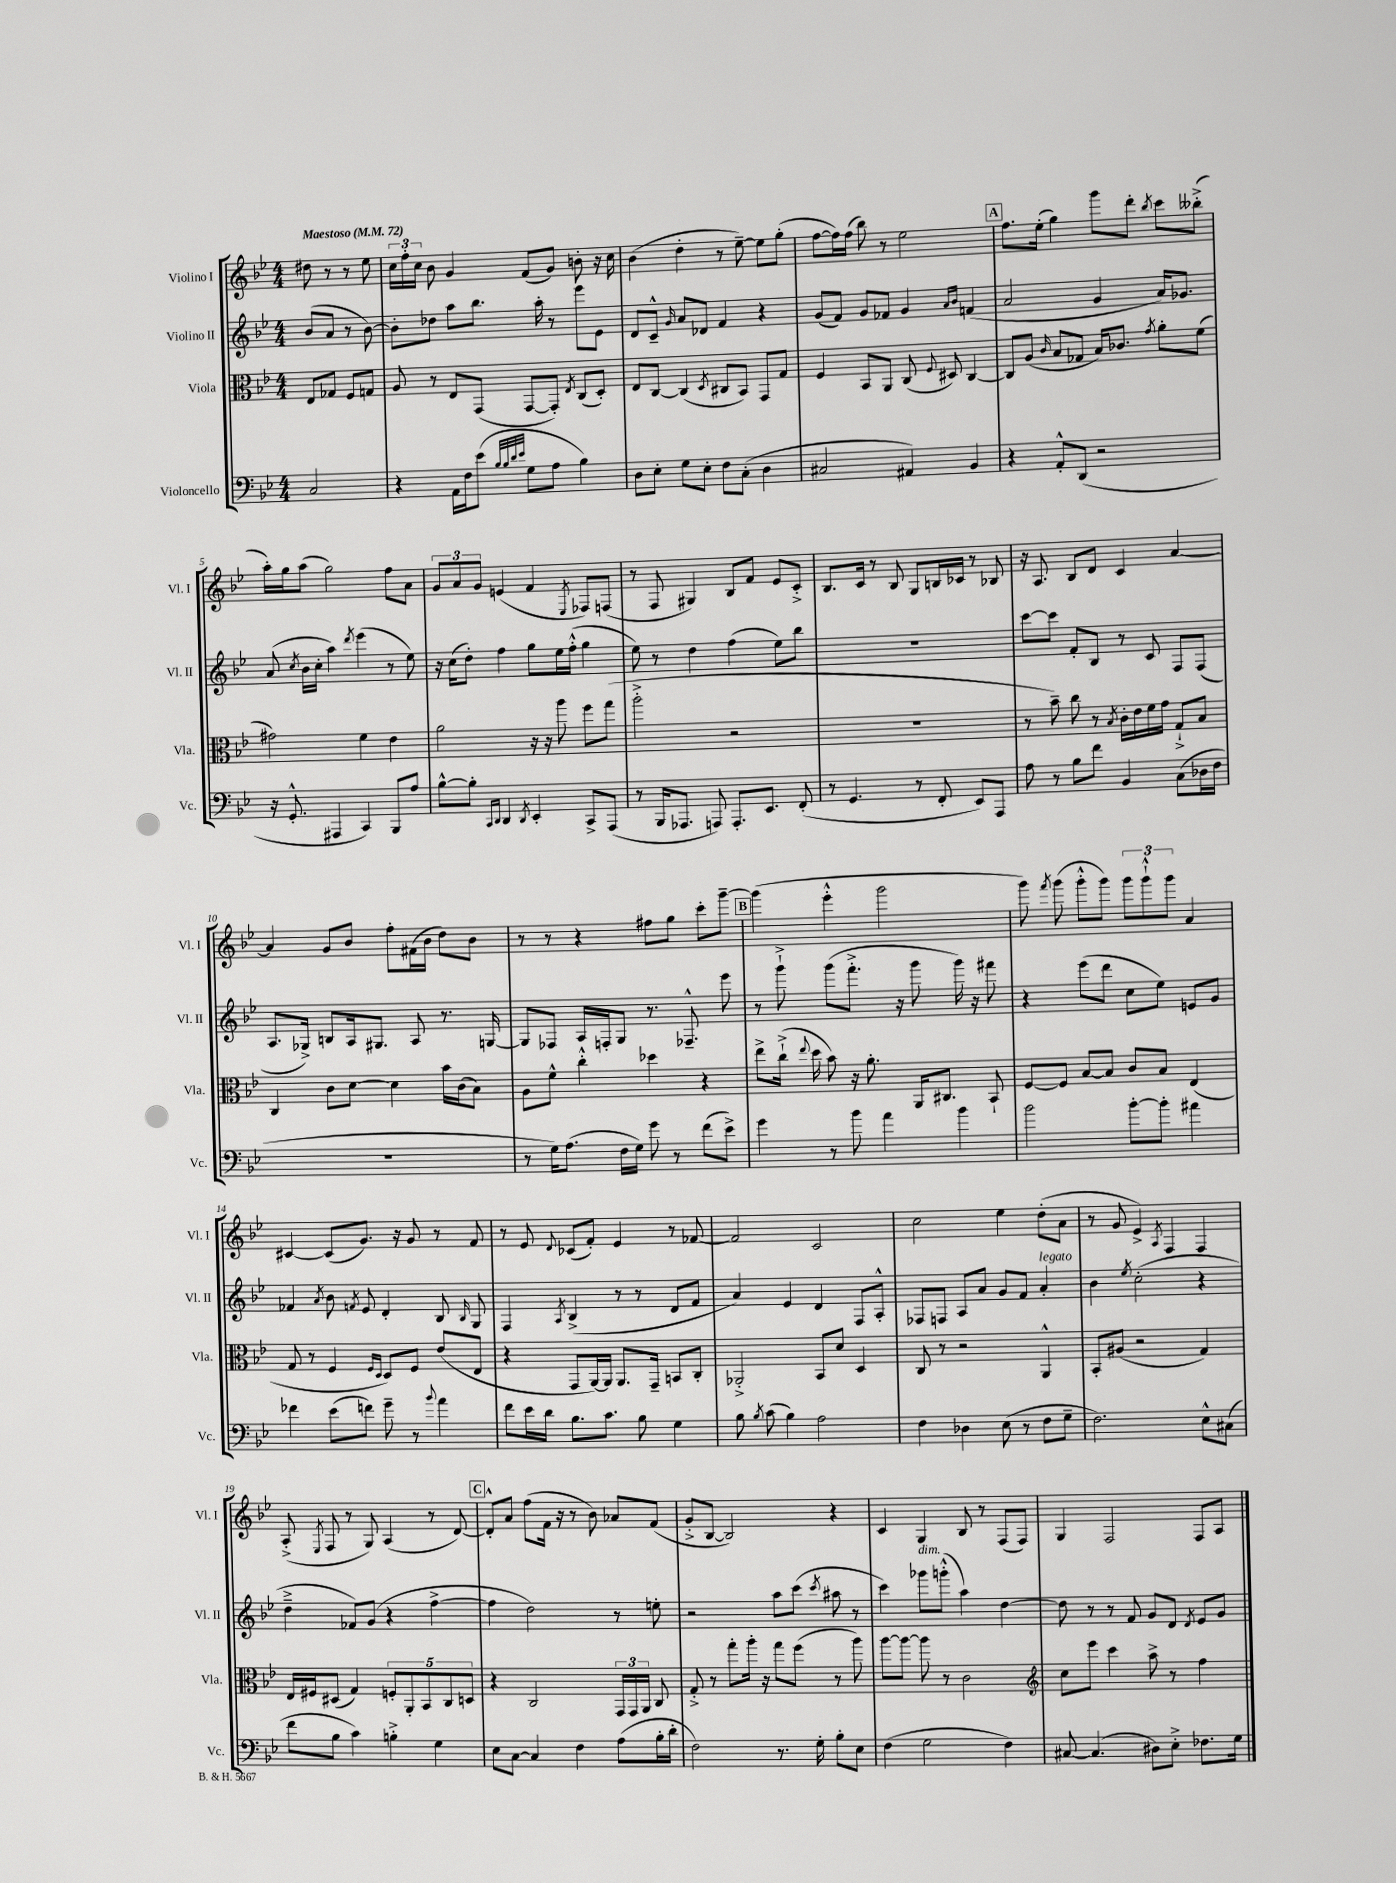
<<
\new StaffGroup <<
\new Staff = "s0" \with { instrumentName = "Violino I" shortInstrumentName = "Vl. I" } {
    \clef treble \key bes \major \numericTimeSignature \time 4/4 \partial 2 \tempo "Maestoso" 4 = 72
    \autoBeamOff dis''8 r8 r8 ees''8 |
    \tuplet 3/2 { c''16[ f''16-. c''16] } bes'8 g'4 f'8[( g'8]) b'8-. r16 c''16 |
    bes'4( d''4-. r8 ees''8~--) ees''8[ g''8]-.( |
    f''8[~ f''16) f''16]( bes''8) r8 ees''2 |
    \mark \markup { \box "A" } f''8.[ ees''16]-.( g''4) g'''8[ d'''8]-. \acciaccatura { bes''8 } c'''8[ beses''8]-.->( |
    a''16[-.) g''16 a''8]( g''2) f''8[ a'8] |
    \tuplet 3/2 { g'8[ a'8 g'8] } e'4( f'4 \acciaccatura { ees8 } fes8[) f8]( |
    r8 f8 gis4) bes8[ f'8] ees'8[ c'8]-.-> |
    bes8.[ c'16] r8 bes8 g8[ b16 ces'16] r8 bes8 |
    r16 a8. bes8[ d'8] c'4 a'4~ |
    a'4 g'8[ bes'8] f''8[-. fis'16( bes'16] d''8[) bes'8] |
    r8 r8 r4 fis''8[ g''8] c'''8[-. g'''8]~-- |
    \mark \markup { \box "B" } g'''4( ees'''4-.-^ g'''2 |
    g'''8) \acciaccatura { f'''8 } g'''8( g'''8[-.-^ g'''8]) \tuplet 3/2 { g'''8[ g'''8-!-^ g'''8] } a'4 |
    cis'4~ cis'8[( g'8.]) r16 g'8 r8 f'8 |
    r8 ees'8 \appoggiatura { d'8 } ces'8[( f'8]-.) ees'4 r8 fes'8~ |
    fes'2 c'2 |
    c''2 ees''4 d''8[-.( a'8] |
    r8 g'8 ees'4->) \acciaccatura { a8 } f4 f4 |
    a8-.->( \acciaccatura { ees8 } f8 r8 g8) a4( r8 d'8~) |
    \mark \markup { \box "C" } d'8[-.-^ a'8] f''8[( f'16] r16 r8 bes'8) aes'8[ f'8]( |
    g'8[-.-> bes8]~ bes2) r4 |
    c'4 g4 bes8 r8 f8[( f8]) |
    g4 f2 f8[ a8] \bar "|." |
}
\new Staff = "s1" \with { instrumentName = "Violino II" shortInstrumentName = "Vl. II" } {
    \clef treble \key bes \major \numericTimeSignature \time 4/4 \partial 2
    \autoBeamOff bes'8[( a'8] r8 bes'8~) |
    bes'8[-. des''8] a''8[ bes''8.] a''16-. r8 ees'''8[ ees'8] |
    d'8[ c'8]---^ \grace { g'16 } a'8[ des'8] f'4 r4 |
    g'8[( f'8]) g'8[ fes'8] g'4 \grace { a'16[ bes'16] } f'4( |
    \mark \markup { \box "A" } a'2 g'4 a'16[) ges'8.] |
    a'8( \acciaccatura { c''8 } bes'16[ c''16]-. a''4) \acciaccatura { d'''8 } ees'''4( r8 ees''8) |
    r16 c''16[( d''8]-.) f''4 g''8[ ees''16 f''16]-.-^( g''4 |
    ees''8) r8 d''4 f''4( ees''8[) bes''8] |
    R1 |
    c'''8[~ c'''8] f'8[-. bes8] r8 c'8 f8[ f8]( |
    a8.[ ges16]->) b8[ a16 gis8.] a8 r8. g16~ |
    g8[ fes8] a16[ f16-. g8] r8. fes8.---^ ees'''8 |
    \mark \markup { \box "B" } r8 g'''8-!-> g'''8[( f'''8.]-.-> r16 g'''8 g'''16) r16 fis'''8 |
    r4 ees'''8[( d'''8] c''8[ ees''8]) e'8[ g'8] |
    fes'4 \acciaccatura { a'8 } bes'8 \acciaccatura { f'8 } ees'8 d'4-. bes8 \grace { bes16 } g8 |
    f4 \acciaccatura { a8 } bes4->( r8 r8 d'8[ f'8] |
    a'4) ees'4 d'4 f8[ a8]-.-^ |
    fes8[ f8] a8[ a'8] g'8[ f'8] a'4-.^\markup { \italic "legato" } |
    bes'4 \acciaccatura { ees''8 } c''2-.( r4 |
    d''4---> fes'8[) g'8]( r4 f''4~-> |
    \mark \markup { \box "C" } f''4 d''2) r8 e''8-. |
    r2 a''8[ c'''8]( \acciaccatura { c'''8 } ais''8 r8 |
    c'''4) ges'''8[^\markup { \italic "dim." } g'''8]-.-^( a''4) d''4~ |
    d''8 r8 r8 f'8 g'8[ d'8] \acciaccatura { d'8 } ees'8[ g'8] \bar "|." |
}
\new Staff = "s2" \with { instrumentName = "Viola" shortInstrumentName = "Vla." } {
    \clef alto \key bes \major \numericTimeSignature \time 4/4 \partial 2
    \autoBeamOff ees8[ ges8] f8[ g8] |
    a8 r8 ees8[ g,8]( g,8[~ g,8]-.) \acciaccatura { ees8 } c8[( d8]-.) |
    ees8[ c8]~ c4( \acciaccatura { d8 } cis8[ bes,8]) g,8[ g8] |
    f4 bes,8[ a,8] c8( \appoggiatura { f8 } dis8) c4~ |
    \mark \markup { \box "A" } c8[ a8]( \grace { c'16 } bes8[ ges8] bes16[) ces'8.] \acciaccatura { g'8 } a'8[-. f'8]( |
    gis'2) f'4 ees'4 |
    a'2 r16 r16 a''8 f''8[ g''8]( |
    a''2-.-> r2 |
    R1 |
    r8 bes'8--) c''8 r8 \acciaccatura { bes8 } c'16[-. ees'16 f'16 g'16] g8[-!-> bes8] |
    c4 c'8[ d'8]~ d'4 bes'16[ c'16( bes8]) |
    a8[ f'8]-^ c''4-.-^ des''4 r4 |
    \mark \markup { \box "B" } ees''8[-> c''16]-!->( \appoggiatura { ees''8 } d''16 bes'8) r16 a'8.-. a,16[ cis8.] bes,8-! |
    f8[~ f8] bes8[~ bes8] c'8[ bes8] ees4( |
    g8 r8 f4 \grace { f16[ d16] } d8[) f8] ees'8[( ees8] |
    r4 g,8[ a,16~) a,16] a,8.[ g,16]-- b,8[ c8]-. |
    aes,2-.-> bes,8[ d'8] d4 |
    c8 r8 r2 a,4-^ |
    bes,8[-. ais8]( r2 g4) |
    ees16[ fis16 dis8]( g4) \tuplet 5/4 { f8[-. a,8-. bes,8 c8 d8] } |
    \mark \markup { \box "C" } r4 c2 \tuplet 3/2 { g,16[ g,16 a,16] } c8 |
    g8-.-> r8 g''8[-. a''16]-. r16 g''8[ f''8]( r8 a''8) |
    a''8[~ a''8]~ a''8 r8 c'2 |
    \clef treble c''8[ ees'''8] c'''4 a''8-> r8 f''4 \bar "|." |
}
\new Staff = "s3" \with { instrumentName = "Violoncello" shortInstrumentName = "Vc." } {
    \clef bass \key bes \major \numericTimeSignature \time 4/4 \partial 2
    \autoBeamOff c2 |
    r4 a,16[ f16 ees'8]( \grace { bes32[ bes32 d'32 ees'32] } g8[ a8] bes4) |
    d8[ ees8]-. g8[ ees8]-. f8[ c8]-.( d4 |
    cis2 ais,4) bes,4 |
    \mark \markup { \box "A" } r4 a,8[-.-^ d,8]( r2 |
    r16 g,8.-.-^ ais,,4 c,4) bes,,8[ a8] |
    bes8[~-^ bes8]-. \grace { c,16[ d,16] } d,4 \acciaccatura { d,8 } ees,4-. c,8[-> a,,8]( |
    r8 bes,,16[ aes,,8.] a,,8) a,,8.[-. ees,8.] f,8-.( |
    r8 g,4. r8 f,8-. ees,8[) a,,8] |
    a8 r8 bes8[ f'8] bes,4 c8[( des16 f16] |
    R1 |
    r8 g16[) a8.]( f16[ g16]) g'8 r8 f'8[( ees'8]->) |
    \mark \markup { \box "B" } g'4 r8 bes'8 a'4 bes'4 |
    bes'2 bes'8[~-. bes'8]-. ais'4 |
    fes'4 ees'8[( f'8]) g'8-- r8 \appoggiatura { bes'8 } a'4 |
    f'8[ ees'16 d'16] bes8.[ c'8.] bes8 g4 |
    bes8 \acciaccatura { bes8 } c'8( bes4) a2 |
    f4 des4 ees8( r8 f8[ g8]-- |
    f2.) ees8[-^ cis8]( |
    f'8[ bes8] c'4) b4-.-> g4 |
    \mark \markup { \box "C" } ees8[ c8]~ c4 f4 a8[( bes16-. d'16]-. |
    f2) r8. g16-. bes8[-. ees8] |
    f4( g2 f4) |
    cis8~ cis4.( dis8[) ees8]-.-> fes8.[ g16] \bar "|." |
}
>>
>>
